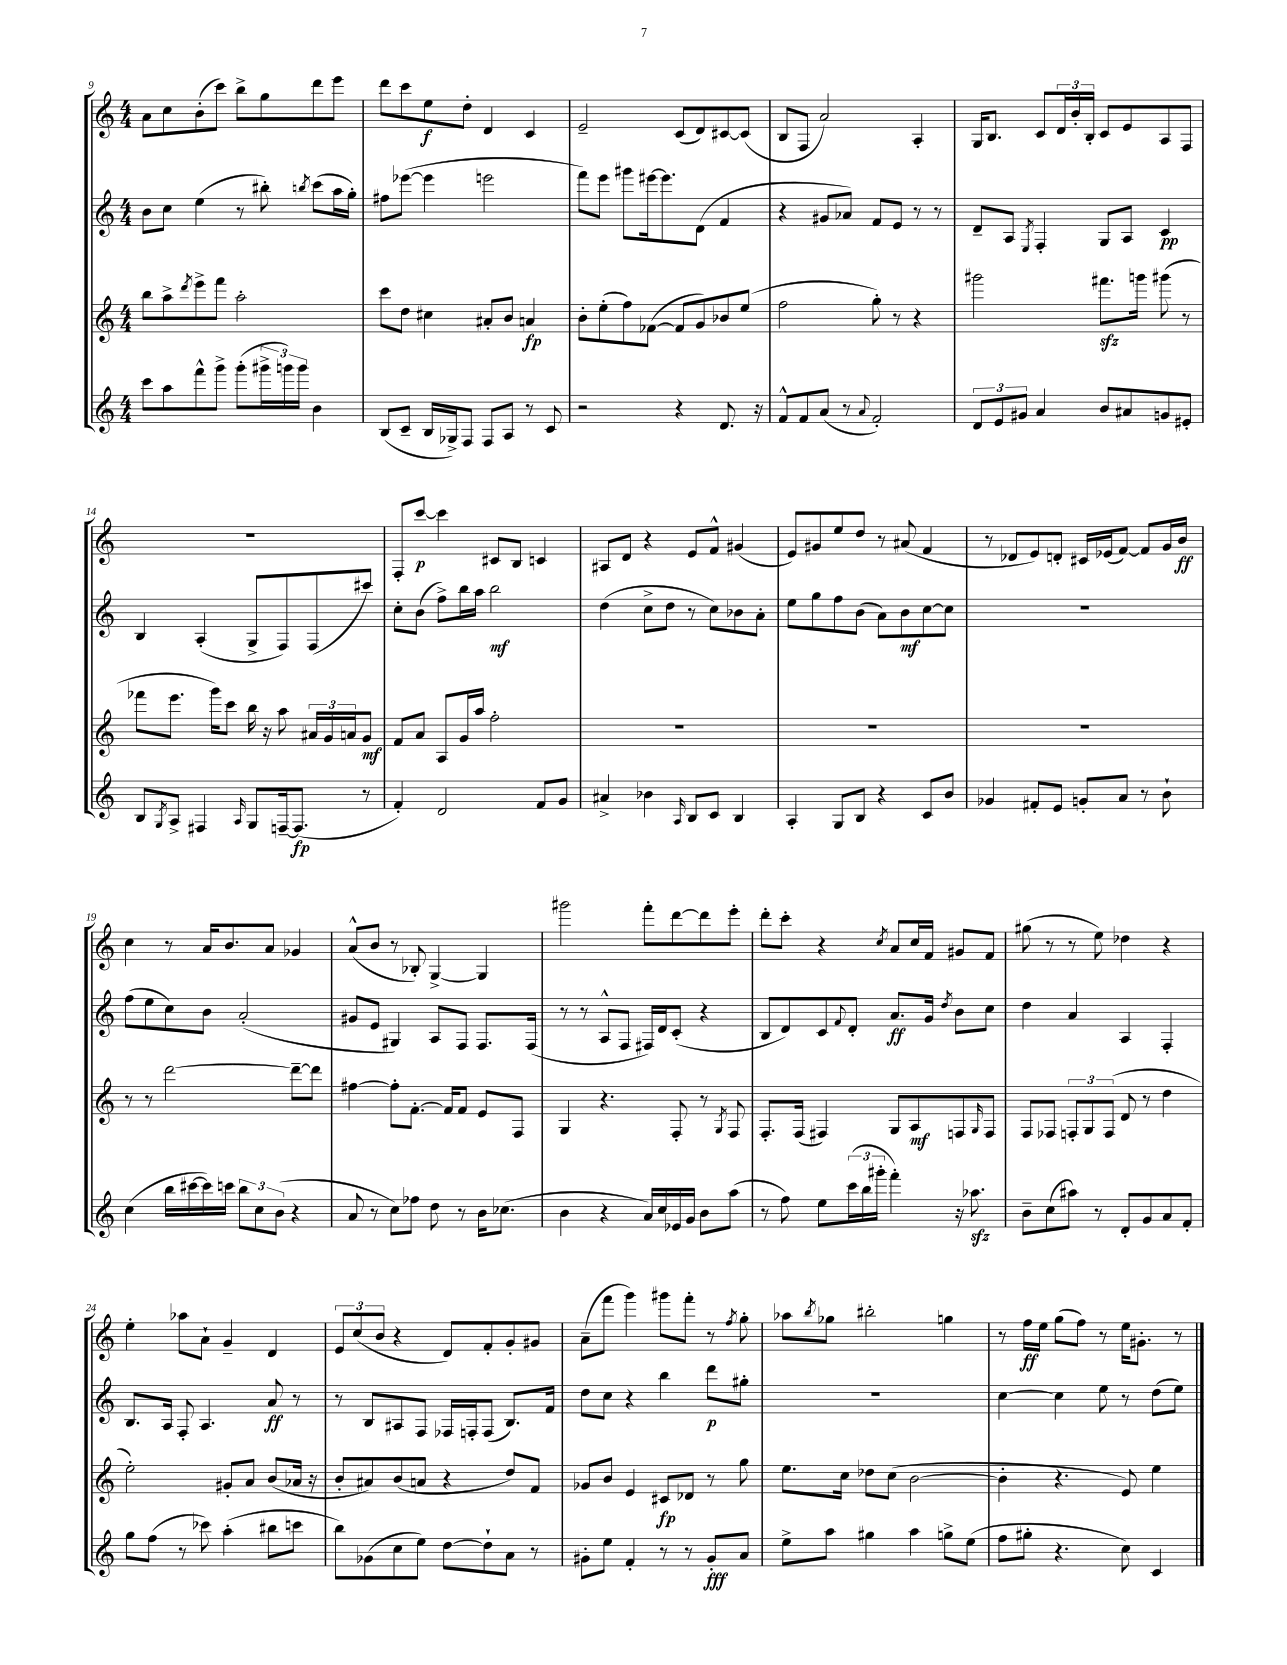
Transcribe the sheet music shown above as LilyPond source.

<<
\new StaffGroup <<
\new Staff = "s0" {
    \clef treble \key c \major \numericTimeSignature \time 4/4
    a'8 c''8 b'8-.( c'''8) b''8-> g''8 d'''8 e'''8 |
    d'''8 c'''8 e''8\f d''8-. d'4 c'4 |
    e'2-- c'8( d'8) cis'8~ cis'8( |
    b8 f8 a'2) a4-. |
    g16 b8. c'8 \tuplet 3/2 { d'16 b'16-. b16-. } c'8 e'8 a8 f8 |
    R1 |
    f8-. c'''8~\p c'''4 cis'8 b8 c'4 |
    ais8 d'8 r4 e'8 f'8-^ gis'4( |
    e'8) gis'8 e''8 d''8 r8 ais'8( f'4 |
    r8 des'8 e'8) d'8-. cis'16 ees'16( f'8~) f'8 g'16 b'16\ff |
    c''4 r8 a'16 b'8. a'8 ges'4 |
    a'8-^( b'8 r8 bes8-.) g4~-> g4 |
    gis'''2 f'''8-. d'''8~ d'''8 e'''8-. |
    d'''8-. c'''8-. r4 \acciaccatura { c''8 } a'8 c''16 f'16 gis'8 f'8 |
    gis''8( r8 r8 e''8) des''4 r4 |
    e''4-. aes''8 a'8-! g'4-- d'4 |
    \tuplet 3/2 { e'8 c''8( b'8 } r4 d'8) f'8-. g'8-. gis'8 |
    a'8--( f'''8 g'''4) gis'''8 f'''8-. r8 \acciaccatura { f''8 } g''8-. |
    aes''8 \acciaccatura { b''8 } ges''8 bis''2-. g''4 |
    r8 f''16\ff e''16 g''8( f''8) r8 e''16 gis'8.-. r8 \bar "|." |
}
\new Staff = "s1" {
    \clef treble \key c \major \numericTimeSignature \time 4/4
    b'8 c''8 e''4( r8 bis''8-.) \acciaccatura { b''8 } c'''8( a''16 g''16-.) |
    fis''8 ees'''8~( ees'''4 e'''2 |
    f'''8) e'''8 gis'''8 eis'''16~ eis'''8. d'8( f'4 |
    r4 gis'8 aes'8) f'8 e'8 r8 r8 |
    d'8-- a8 \acciaccatura { e8 } f4-. g8 a8 c'4\pp |
    b4 a4-.( g8-> f8) f8( cis'''8) |
    c''8-. b'8( f''8->) b''16 a''16 b''2\mf |
    d''4( c''8-> d''8 r8 c''8) bes'8 a'8-. |
    e''8 g''8 f''8 b'8( a'8) b'8\mf c''8~ c''8 |
    R1 |
    f''8( e''8 c''8) b'8 a'2-.( |
    gis'8 e'8 gis4) a8 f8 f8. f16( |
    r8 r8 a8-^ f8 fis16) d'16 c'8-.( r4 |
    b8 d'8) c'8 \appoggiatura { f'8 } d'8-. a'8.\ff g'16 \acciaccatura { d''8 } b'8 c''8 |
    d''4 a'4 a4 f4-. |
    b8. a16 f8-. a4. a'8\ff r8 |
    r8 b8 ais8 f8 fes16 f16-. f8( b8.) f'16 |
    d''8 c''8 r4 b''4 d'''8\p gis''8-. |
    R1 |
    c''4~ c''4 e''8 r8 d''8( e''8) \bar "|." |
}
\new Staff = "s2" {
    \clef treble \key c \major \numericTimeSignature \time 4/4
    b''8 a''8-> \acciaccatura { d'''8 } e'''8-> f'''8 a''2-. |
    c'''8 d''8 cis''4 ais'8-. b'8 a'4\fp |
    b'8-. e''8-.( f''8) fes'8~( fes'8 g'8) bes'8 e''8( |
    f''2 g''8-.) r8 r4 |
    gis'''2 fis'''8.\sfz g'''16 gis'''8( r8 |
    fes'''8 e'''8. g'''16) c'''8 b''16 r16 a''8 \tuplet 3/2 { ais'16 g'16 a'16 } g'8\mf |
    f'8 a'8 a8 g'16 a''16 f''2-. |
    R1 |
    R1 |
    R1 |
    r8 r8 d'''2~ d'''8~-- d'''8 |
    fis''4~ fis''8-. f'8.~-. f'16 f'8 e'8 f8 |
    g4 r4. f8-. r8 \acciaccatura { g8 } f8 |
    f8.-. f16( fis4) g8 a8\mf f8 \grace { g16 } f8 |
    f8 fes8 \tuplet 3/2 { f8-. g8 f8( } d'8 r8 d''4 |
    e''2-.) gis'8-. a'8 b'8( aes'16 r16 |
    b'8-. ais'8) b'8( a'8 r4 d''8) f'8 |
    ges'8 b'8 e'4 cis'8\fp des'8 r8 g''8 |
    e''8. c''16 des''8 c''8( b'2~ |
    b'4-. r4. e'8) e''4 \bar "|." |
}
\new Staff = "s3" {
    \clef treble \key c \major \numericTimeSignature \time 4/4
    c'''8 a''8 f'''8-^ g'''8-> g'''8-.( \tuplet 3/2 { gis'''16-> g'''16) g'''16 } b'4 |
    b8( c'8-- b16 ges16->) f8 f8 a8 r8 c'8 |
    r2 r4 d'8. r16 |
    f'8-^ f'8 a'8( r8 \appoggiatura { a'8 } f'2-.) |
    \tuplet 3/2 { d'8 e'8 gis'8 } a'4 b'8 ais'8 g'8 eis'8-. |
    b8 \acciaccatura { g8 } a8-> fis4 \grace { a16 } g8 f16~-- f8.\fp( r8 |
    f'4-.) d'2 f'8 g'8 |
    ais'4-> bes'4 \grace { a16 } b8 c'8 b4 |
    a4-. g8 b8 r4 c'8 b'8 |
    ges'4 fis'8-. e'8 g'8-. a'8 r8 b'8-! |
    c''4( b''16 cis'''16~ cis'''16) c'''16 \tuplet 3/2 { b''8 c''8 b'8( } r4 |
    a'8 r8 c''8) fes''8 d''8 r8 b'16 ces''8.( |
    b'4 r4 a'16) c''16 ees'16 g'16 b'8 a''8( |
    r8 f''8) e''8 \tuplet 3/2 { c'''16( b''16 gis'''16-. } f'''4-.) r16 aes''8.\sfz |
    b'8-- c''8( ais''8) r8 d'8-. g'8 a'8 f'8-. |
    g''8 f''8( r8 ces'''8) a''4-.( bis''8 c'''8 |
    b''8) ges'8( c''8 e''8) d''8~ d''8-! a'8 r8 |
    gis'8-. e''8 f'4-. r8 r8 gis'8-.\fff a'8 |
    e''8-> a''8 gis''4 a''4 g''8-> e''8( |
    f''8 gis''8-. r4. c''8) c'4 \bar "|." |
}
>>
>>
\layout { \context { \Score currentBarNumber = #9 } }
